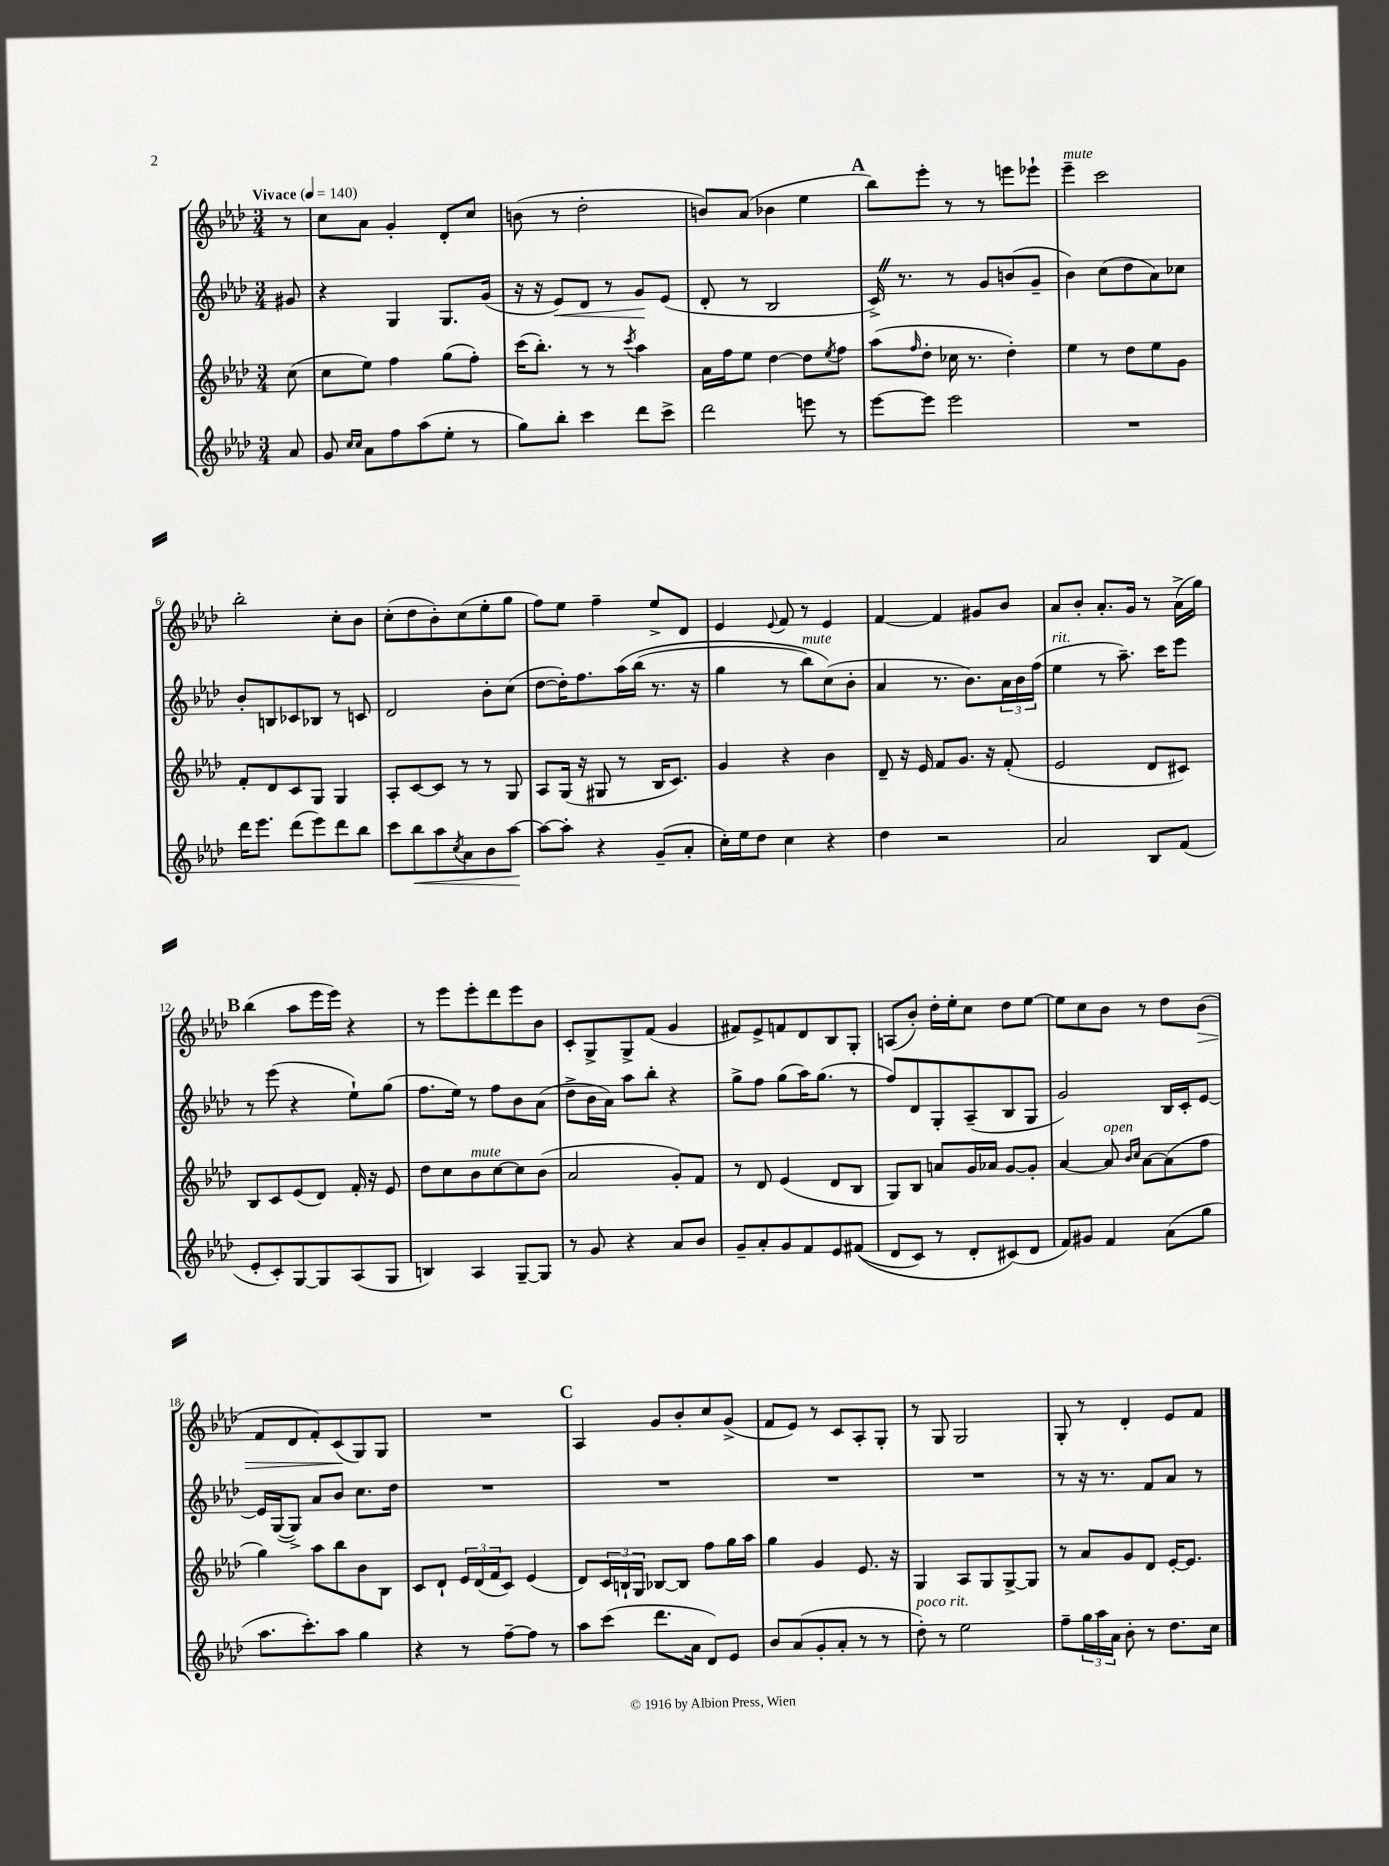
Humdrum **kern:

**kern	**kern	**kern	**kern
*staff4	*staff3	*staff2	*staff1
*clefG2	*clefG2	*clefG2	*clefG2
*k[b-e-a-d-]	*k[b-e-a-d-]	*k[b-e-a-d-]	*k[b-e-a-d-]
*M3/4	*M3/4	*M3/4	*M3/4
*MM140	*MM140	*MM140	*MM140
8a-	(8cc	8g#	8r
=	=	=	=
8g	8cc	4r	8cc
16qqcc	.	.	.
16qqcc	.	.	.
8a-	8ee-)	.	8a-
8ff	4ff	4G	4g'
(8aa-	.	.	.
8ee-'	(8gg	8.G	8d-'
8r	8ff')	.	8cc
.	.	(16g	.
=	=	=	=
8gg)	(16ccc	16r	(8b
.	8.bb-')	16r	.
8bb-'	.	8e-)	8r
4ccc	8r	8d-	2dd-'
.	8r	8r	.
.	8qccc	.	.
8ddd-	4aa-	8g	.
8ccc^	.	(8e-	.
=	=	=	=
2ddd-	16a-	8d-'	8b)
.	16ff	.	.
.	8ee-	8r	(8a-
.	[4dd-	2B-	4b-
8eee	8dd-]	.	4ee-
.	8qee-	.	.
8r	8ff	.	.
=	=	=	=
[8eee-	(8aa-	16c^)	8bb-)
.	.	8.r	.
.	16qqff	.	.
8eee-]	8dd-'	.	8eee-'
2eee-	16cc-	8r	8r
.	8.r	.	.
.	.	8g	8r
.	4dd-')	(8b	8eee
.	.	8g~	8eee-`
=	=	=	=
2.r	4ee-	4b-)	4eee-~
.	8r	(8cc	2ccc
.	8dd-	8dd-	.
.	8ee-	8a-)	.
.	8g	8cc-	.
=	=	=	=
16ddd-	8f'	8b-'	2bb-'
8.eee-	.	.	.
.	8d-	8B	.
(8ddd-	8c	8c-	.
8eee-)	8G	8B-	.
8ddd-	4G	8r	8cc'
8bb-	.	8c	8b-
=	=	=	=
8ccc	8A-'	2d-	(8cc'
8bb-	[8c	.	8dd-
8aa-	8c]	.	8b-')
8qcc	.	.	.
8a-	8r	.	(8cc
8b-	8r	8b-'	8ee-'
[8aa-	8G	(8cc	8gg
=	=	=	=
8aa-_	8A-	[8dd-	8ff)
8aa-']	(16G	16dd-'])	8ee-
.	16r	8.ff	.
4r	8G#	.	4ff~
.	8r	&(16aa-	.
.	.	(16bb-	.
(8g~	16B-	8.r	8ee-^
.	8.c)	.	.
8a-'	.	.	8d-
.	.	16r	.
=	=	=	=
16cc')	4g	4gg	4e-
16ee-	.	.	.
8dd-	.	.	.
.	.	.	8qqe-
4cc	4r	8r	8f
.	.	8bb-)	8r
4r	4b-	(8cc&)	4e-
.	.	8b-'	.
=	=	=	=
4dd-	8d-~	4a-	[4f
.	16r	.	.
.	16e-	.	.
2r	8f	8.r	4f]
.	8.g	.	.
.	.	8.b-)	.
.	.	.	8g#
.	16r	.	.
.	(8f'	24a-	8b-
.	.	24b-	.
.	.	(24ff	.
=	=	=	=
2a-	2e-	4ee-	8a-
.	.	.	8b-'
.	.	8r	8.a-'
.	.	8.aa-~)	.
.	.	.	16g
8B-	8d-	.	8r
.	.	16ccc	.
(8f	8c#)	8eee-	(16a-^
.	.	.	16gg)
=	=	=	=
8e-'	8B-	8r	(4bb-
8c')	8c	(8eee-	.
[8G	(8e-	4r	8aa-
8G]	8d-)	.	16eee-
.	.	.	16eee-)
(8A-	16f'	8ee-`)	4r
.	16r	.	.
8G	8e-	(8gg	.
=	=	=	=
4B)	8dd-	8.ff	8r
.	8cc	.	8eee-
.	.	16ee-)	.
4A-	8b-	8r	8eee-'
.	[8cc	8ff	8ddd-
[8G~	8cc]	8b-	8eee-
8G]	(8b-	(8a-	8b-
=	=	=	=
8r	2a-	8dd-^	8c'
8g	.	16b-	8G^
.	.	16a-)	.
4r	.	8aa-	8G^
.	.	8bb-'	(8f
8a-	8g')	4r	4g
8b-	8f	.	.
=	=	=	=
8g~	8r	8gg^	8f#)
8a-'	8d-	8ff	8e-^
8g	(4e-	(8gg	8f
8f	.	16aa-)	8d-
.	.	(8.gg	.
8e-	8d-	.	8B-
&((8f#	8B-	8r	8G'
=	=	=	=
8d-	8G)	8ff)	(8A
8c)	8B-	8d-	8b-')
8r	8a	8G'	16dd-'
.	.	.	16ee-'
8d-'	16g	(8A-~	8cc
.	16a-	.	.
(8c#&)	[8g	8B-	8dd-
8d-	8g']	8G	[8ee-
=	=	=	=
8f)	[4a-	2g)	8ee-]
8g#	.	.	8cc
4f	8a-]	.	8b-
.	16qqb-	.	.
.	16qqcc	.	.
.	[8a-	.	8r
(8a-	(8a-]	16B-	8dd-
.	.	16c'	.
8gg	8ff	[8e-	(8b-
=	=	=	=
8.aa-	4gg)	16e-]	8f
.	.	([16G	.
.	.	8G^])	8d-
8.ccc')	.	.	.
.	8aa-	8a-	8f')
8aa-	8bb-	8b-	(8c
4gg	8b-	8.cc	8G)
.	8B-	.	8G
.	.	16dd-	.
=	=	=	=
4r	8c	2.r	2.r
.	8d-`	.	.
8r	24e-	.	.
.	(24d-	.	.
.	24f	.	.
[8ff~	8c)	.	.
8ff]	(4e-	.	.
8r	.	.	.
=	=	=	=
8aa-	8d-)	2.r	4A-
(8ccc	24c	.	.
.	24B`	.	.
.	24G	.	.
8.ddd-	[8B-	.	8g
.	8B-]	.	8b-'
16a-	.	.	.
8d-)	8ff	.	8cc
8e-	16gg	.	(8g^
.	16aa-	.	.
=	=	=	=
8b-	4gg	2.r	8f
(8a-	.	.	8e-)
8g'	4g	.	8r
8a-'	.	.	8c
8r	8.e-	.	8A-'
8r	.	.	8G'
.	16r	.	.
=	=	=	=
8dd-')	4G	2.r	8r
8r	.	.	8G
2ee-	8A-	.	2G
.	8G	.	.
.	[8G^	.	.
.	8G]	.	.
=	=	=	=
8ff~	8r	8r	8G'
24gg	8a-	16r	8r
24aa-	.	.	.
.	.	8.r	.
24a-	.	.	.
8b-'	8g	.	4d-'
8r	8d-	8f	.
8.dd-	[16e-'	8a-	8e-
.	8.e-]	.	.
.	.	8r	8f
16cc	.	.	.
==	==	==	==
*-	*-	*-	*-
